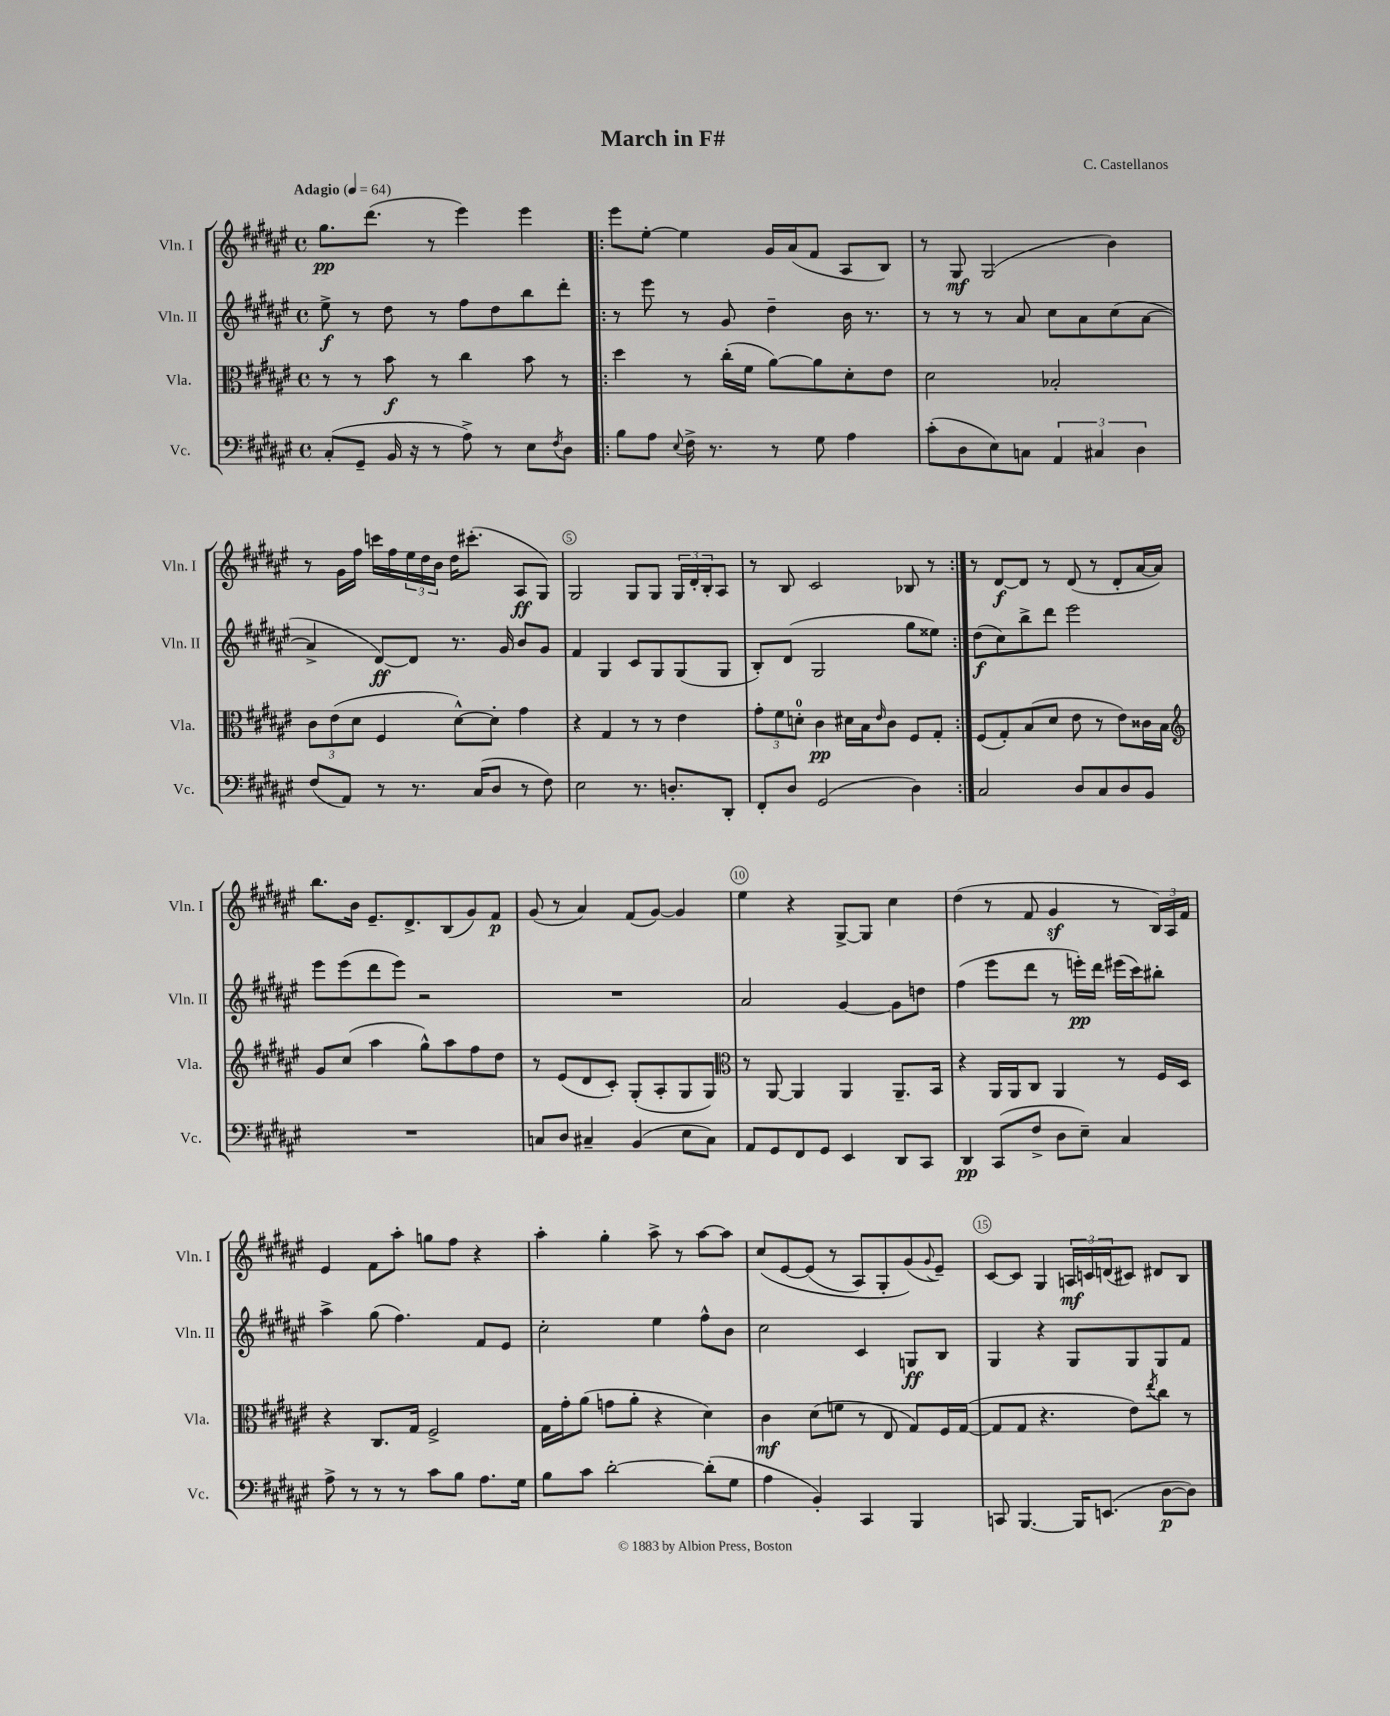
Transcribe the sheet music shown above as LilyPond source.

\header { title = "March in F#" composer = "C. Castellanos" }
<<
\new StaffGroup <<
\new Staff = "s0" \with { instrumentName = "Vln. I" shortInstrumentName = "Vln. I" } {
    \clef treble \key fis \major \defaultTimeSignature \time 4/4 \tempo "Adagio" 4 = 64
    gis''8.\pp dis'''8.( r8 eis'''4) eis'''4 |
    \repeat volta 2 { eis'''8 eis''8~-. eis''4 gis'16 ais'16( fis'8 ais8 b8) |
    r8 gis8\mf gis2( b'4) |
    r8 gis'16 fis''16 c'''16 fis''16 \tuplet 3/2 { eis''16 dis''16 b'16 } dis''16 cis'''8.-.( ais8\ff gis8) |
    gis2 gis8 gis8 \tuplet 3/2 { gis16 dis'16-. b16-. } ais8 |
    r8 b8 cis'2 bes8 r8 | }
    r8 dis'8~\f dis'8 r8 dis'8( r8 dis'8-. ais'16~ ais'16) |
    b''8. b'16 eis'8.-- dis'8.-> b8( gis'8) fis'8\p |
    gis'8( r8 ais'4) fis'8( gis'8~) gis'4 |
    eis''4 r4 gis8~-> gis8 cis''4 |
    dis''4( r8 fis'8 gis'4\sf r8 \tuplet 3/2 { b16) ais16 fis'16 } |
    eis'4 fis'8 ais''8-. g''8 fis''8 r4 |
    ais''4-. gis''4-. ais''8-> r8 ais''8~ ais''8 |
    cis''8\( eis'8~ eis'8( r8 ais8) gis8-. gis'8(\) \appoggiatura { gis'8 } eis'8--) |
    cis'8~ cis'8 gis4 \tuplet 3/2 { a16\mf c'16 d'16( } cis'8) dis'8 b8 \bar "|." |
}
\new Staff = "s1" \with { instrumentName = "Vln. II" shortInstrumentName = "Vln. II" } {
    \clef treble \key fis \major \defaultTimeSignature \time 4/4
    eis''8->\f r8 dis''8 r8 fis''8 dis''8 b''8 dis'''8-. |
    \repeat volta 2 { r8 eis'''8 r8 gis'8 dis''4-- b'16 r8. |
    r8 r8 r8 ais'8 cis''8 ais'8 cis''8( ais'8~ |
    ais'4-> dis'8~\ff) dis'8 r8. gis'16 b'8 gis'8 |
    fis'4 gis4 cis'8 gis8 gis8( gis8 |
    b8-.) dis'8( gis2 gis''8 eisis''8) | }
    dis''8\f( cis''8) b''8-> dis'''8 eis'''2 |
    eis'''8 eis'''8( dis'''8 eis'''8) r2 |
    R1 |
    ais'2 gis'4~ gis'8 d''8 |
    fis''4( eis'''8 dis'''8 r8 e'''16-.\pp) dis'''16 eis'''16( cis'''16) bis''8-. |
    ais''4-> gis''8( fis''4.) fis'8 eis'8 |
    cis''2-. eis''4 fis''8-^ b'8 |
    cis''2 cis'4 g8\ff b8 |
    gis4 r4 gis8 gis8 gis8 fis'8 \bar "|." |
}
\new Staff = "s2" \with { instrumentName = "Vla." shortInstrumentName = "Vla." } {
    \clef alto \key fis \major \defaultTimeSignature \time 4/4
    r8 r8 b'8\f r8 cis''4 b'8 r8 |
    \repeat volta 2 { dis''4 r8 cis''16-.( fis'16 ais'8~) ais'8 dis'8-. eis'8 |
    dis'2 bes2-. |
    \tuplet 3/2 { cis'8 eis'8( dis'8 } fis4 dis'8~-^) dis'8-. gis'4 |
    r4 gis4 r8 r8 eis'4 |
    \tuplet 3/2 { gis'8-. fis'8 d'8-0-. } cis'4\pp dis'16 b16 \grace { eis'16 } cis'8 fis8 gis8-. | }
    fis8( gis8-.) b8( dis'8 eis'8 r8 eis'8) cisis'16 b16 |
    \clef treble gis'8 cis''8( ais''4 gis''8-^) ais''8 fis''8 dis''8 |
    r8 eis'8( dis'8 cis'8-.) gis8-.( ais8-. gis8 gis8) |
    \clef alto r8 ais,8~ ais,4 ais,4 ais,8.-- b,16 |
    r4 ais,16 ais,16 cis8 ais,4 r8 fis16 dis16 |
    r4 cis8. gis16 fis2-> |
    gis16 gis'16-. ais'8( g'8 ais'8-. r4 dis'4) |
    cis'4\mf dis'8( f'8 r8 eis8 gis8) fis16 gis16~( |
    gis8 gis8 r4. eis'8) \acciaccatura { eis''8 } cis''8 r8 \bar "|." |
}
\new Staff = "s3" \with { instrumentName = "Vc." shortInstrumentName = "Vc." } {
    \clef bass \key fis \major \defaultTimeSignature \time 4/4
    cis8-.( gis,8-- b,16 r16 r8 ais8->) r8 eis8 \acciaccatura { fis8 } dis8 |
    \repeat volta 2 { b8 ais8 \appoggiatura { eis8 } fis16-> r8. r8 gis8 ais4 |
    cis'8-.( dis8 eis8) c8 \tuplet 3/2 { ais,4 cis4 dis4 } |
    fis8( ais,8) r8 r8. cis16( dis8 r8 fis8) |
    eis2 r8. d8.-. dis,8-. |
    fis,8-. dis8 gis,2( dis4) | }
    cis2 dis8 cis8 dis8 b,8 |
    R1 |
    c8 dis8 cis4-- b,4( eis8 cis8) |
    ais,8 gis,8 fis,8 gis,8 eis,4 dis,8 cis,8 |
    dis,4\pp cis,8( fis8-> dis8 eis8--) cis4 |
    ais8-> r8 r8 r8 cis'8 b8 ais8. gis16 |
    b8 cis'8 dis'2~-. dis'8-.( gis8 |
    ais4 b,4-.) cis,4 b,,4 |
    c,8 b,,4.~ b,,16 e,8.( dis8~\p dis8) \bar "|." |
}
>>
>>
\layout { \context { \Score \override BarNumber.break-visibility = ##(#f #t #t) barNumberVisibility = #(every-nth-bar-number-visible 5) \override BarNumber.stencil = #(make-stencil-circler 0.1 0.3 ly:text-interface::print) } }
